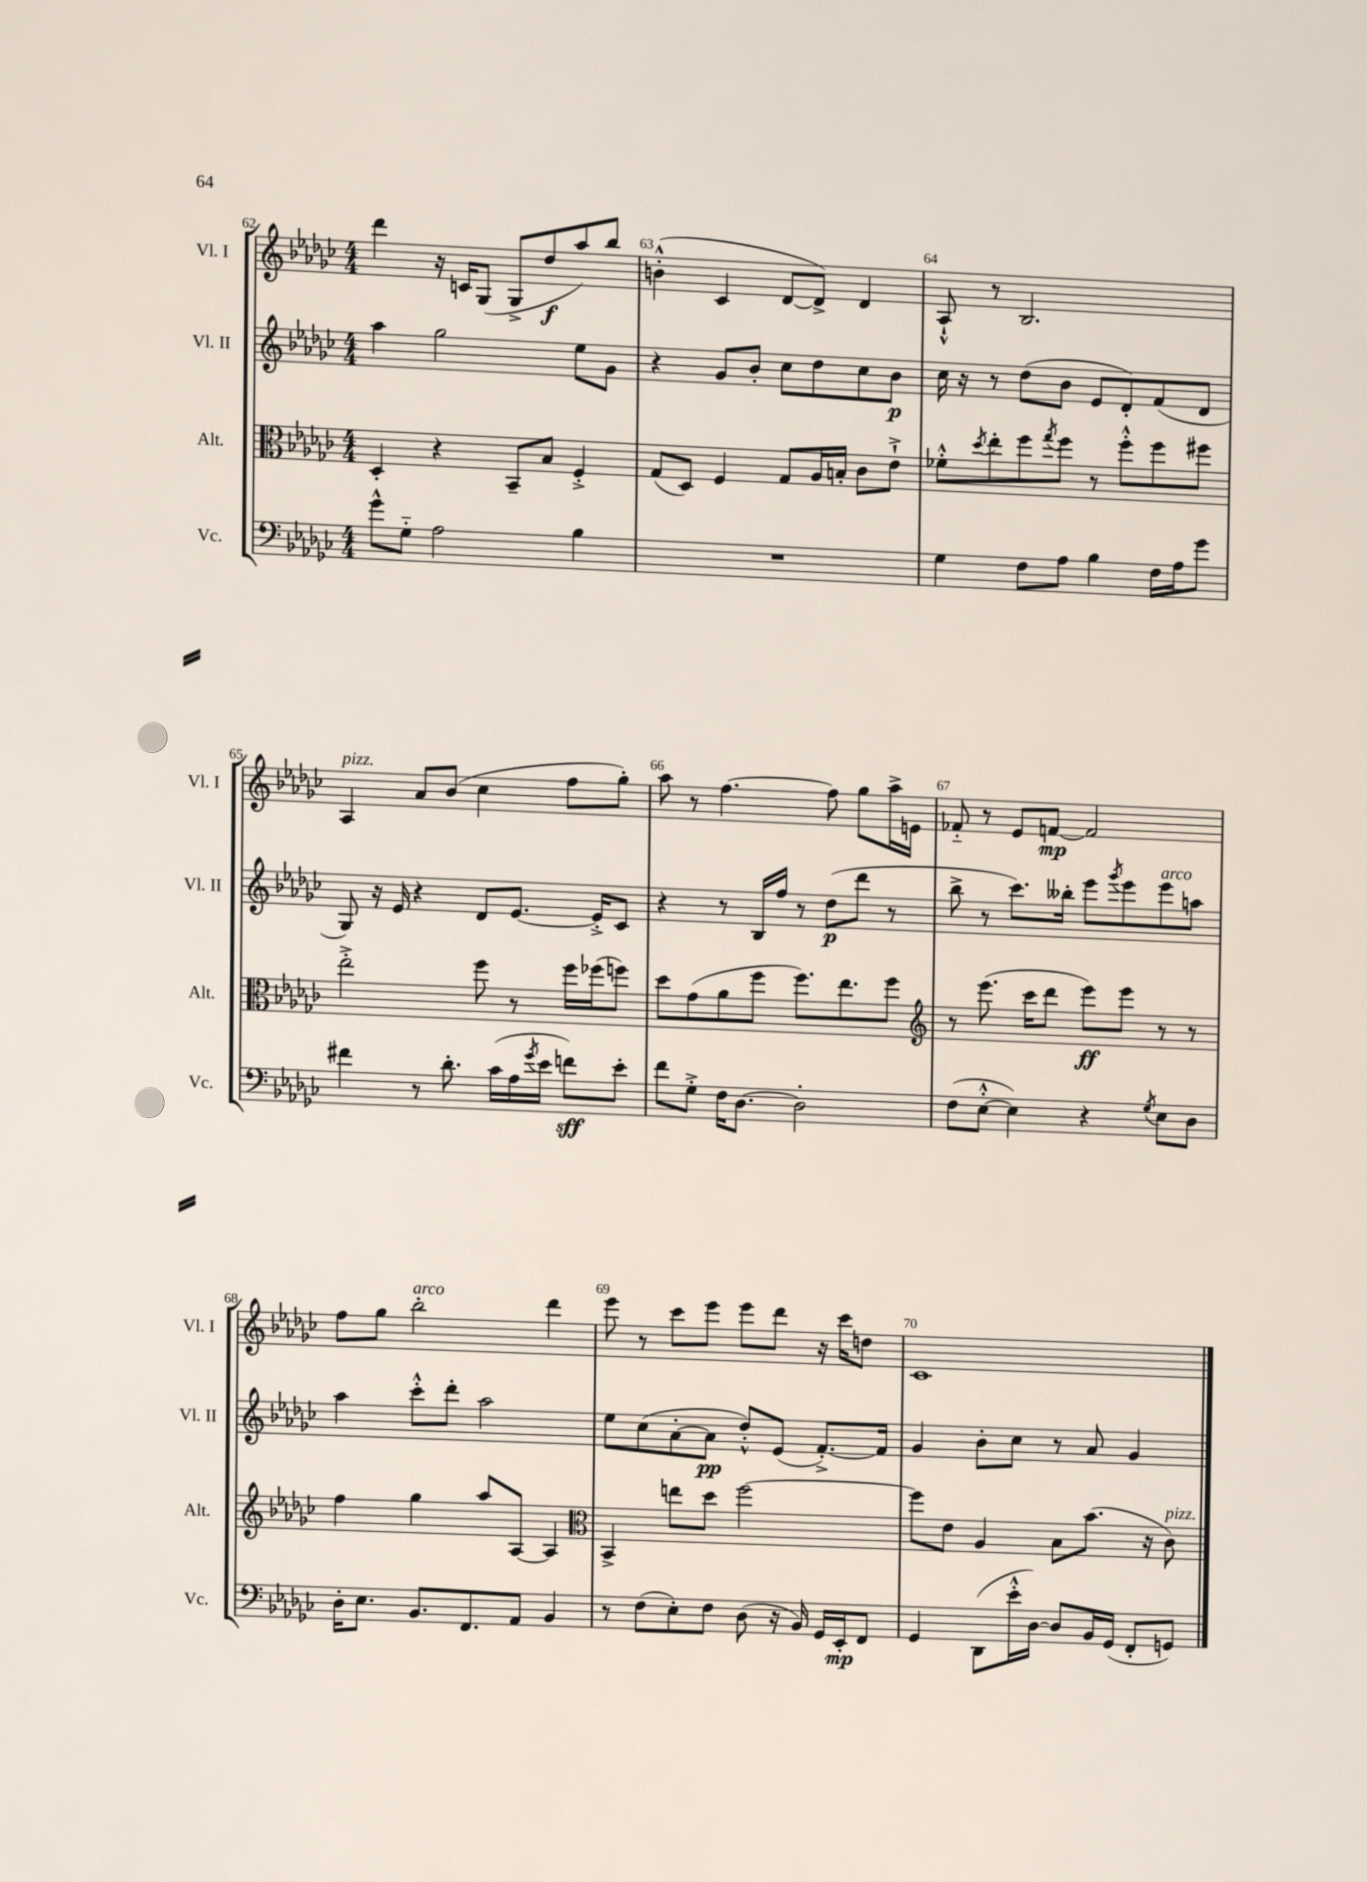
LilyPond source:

<<
\new StaffGroup <<
\new Staff = "s0" \with { instrumentName = "Vl. I" shortInstrumentName = "Vl. I" } {
    \clef treble \key ges \major \numericTimeSignature \time 4/4
    des'''4 r16 c'16 ges8( ges8-> des''8\f aes''8) bes''8 |
    b'4-.-^( ces'4 des'8~ des'8->) des'4 |
    aes8-!-^ r8 bes2. |
    aes4^\markup { \italic "pizz." } aes'8 bes'8( ces''4 f''8 ges''8-.) |
    aes''8 r8 f''4.~ f''8 ges''8 aes''16-> e'16 |
    fes'8-_ r8 ees'8 f'8~\mp f'2 |
    f''8 ges''8 bes''2-.^\markup { \italic "arco" } des'''4 |
    ees'''8 r8 ces'''8 ees'''8 ees'''8 des'''8 r16 ces'''16 d''8 |
    ces'1 \bar "|." |
}
\new Staff = "s1" \with { instrumentName = "Vl. II" shortInstrumentName = "Vl. II" } {
    \clef treble \key ges \major \numericTimeSignature \time 4/4
    aes''4 ges''2 ees''8 ges'8 |
    r4 ges'8 bes'8-. ces''8 des''8 ces''8 bes'8\p |
    ces''16 r16 r8 des''8( bes'8 ees'8 des'8-.) f'8( des'8 |
    ges8) r16 ees'16 r4 des'8 ees'8.~ ees'16-.-> ces'8 |
    r4 r8 bes16 f''16 r8 des''8\p( des'''8 r8 |
    bes''8-> r8 ces'''8.) beses''16-. ees'''8 \acciaccatura { ges'''8 } ees'''8 ees'''8^\markup { \italic "arco" } a''8 |
    aes''4 ces'''8-.-^ des'''8-. aes''2 |
    ees''8 ces''8( aes'8~-. aes'8\pp des''8-.-^) ees'8( f'8.~-.->) f'16 |
    ges'4 bes'8-. ces''8 r8 aes'8 ges'4 \bar "|." |
}
\new Staff = "s2" \with { instrumentName = "Alt." shortInstrumentName = "Alt." } {
    \clef alto \key ges \major \numericTimeSignature \time 4/4
    des4-. r4 bes,8-- bes8 f4-.-> |
    ges8( des8) f4 ges8 aes16 b16-. ces'8 ees'8-!-> |
    fes'8-.-^ \acciaccatura { des''8 } ees''8-. f''8 \acciaccatura { ges''8 } f''8 r8 f''8-.-^ f''8 fis''8 |
    ees''2-.-> f''8 r8 f''16 fes''16( f''8) |
    des''8 ges'8( aes'8 f''8 f''8.) ees''8. f''8 |
    \clef treble r8 ees'''8.( ces'''16 des'''8 ees'''8\ff) ees'''8 r8 r8 |
    f''4 ges''4 aes''8 aes8~ aes4 |
    \clef alto bes,4-> e''8 des''8 f''2~ |
    f''8 ees'8 aes4 bes8 bes'8.( r16 ces'8^\markup { \italic "pizz." }) \bar "|." |
}
\new Staff = "s3" \with { instrumentName = "Vc." shortInstrumentName = "Vc." } {
    \clef bass \key ges \major \numericTimeSignature \time 4/4
    ges'8-^ ges8-_ aes2 bes4 |
    R1 |
    ges4 f8 aes8 bes4 f16 aes16 ges'8 |
    fis'4 r8 des'8.-. ces'16( aes16 \acciaccatura { ges'8 } ees'16 f'8\sff) ees'8-. |
    f'8 ges8-.-> f16 des8.~ des2-. |
    f8( ees8~-.-^ ees4) r4 \acciaccatura { ges8 } ees8 des8 |
    des16-. ees8. bes,8. f,8. aes,8 bes,4 |
    r8 f8( ees8-.) f8 des8( r16 bes,16) ges,16 ees,16-.\mp f,8 |
    ges,4 des,8( ees'16-.-^ des16~) des8 bes,16 ges,16( f,8-. g,8) \bar "|." |
}
>>
>>
\layout { \context { \Score currentBarNumber = #62 \override BarNumber.break-visibility = ##(#f #t #t) barNumberVisibility = #all-bar-numbers-visible } }
